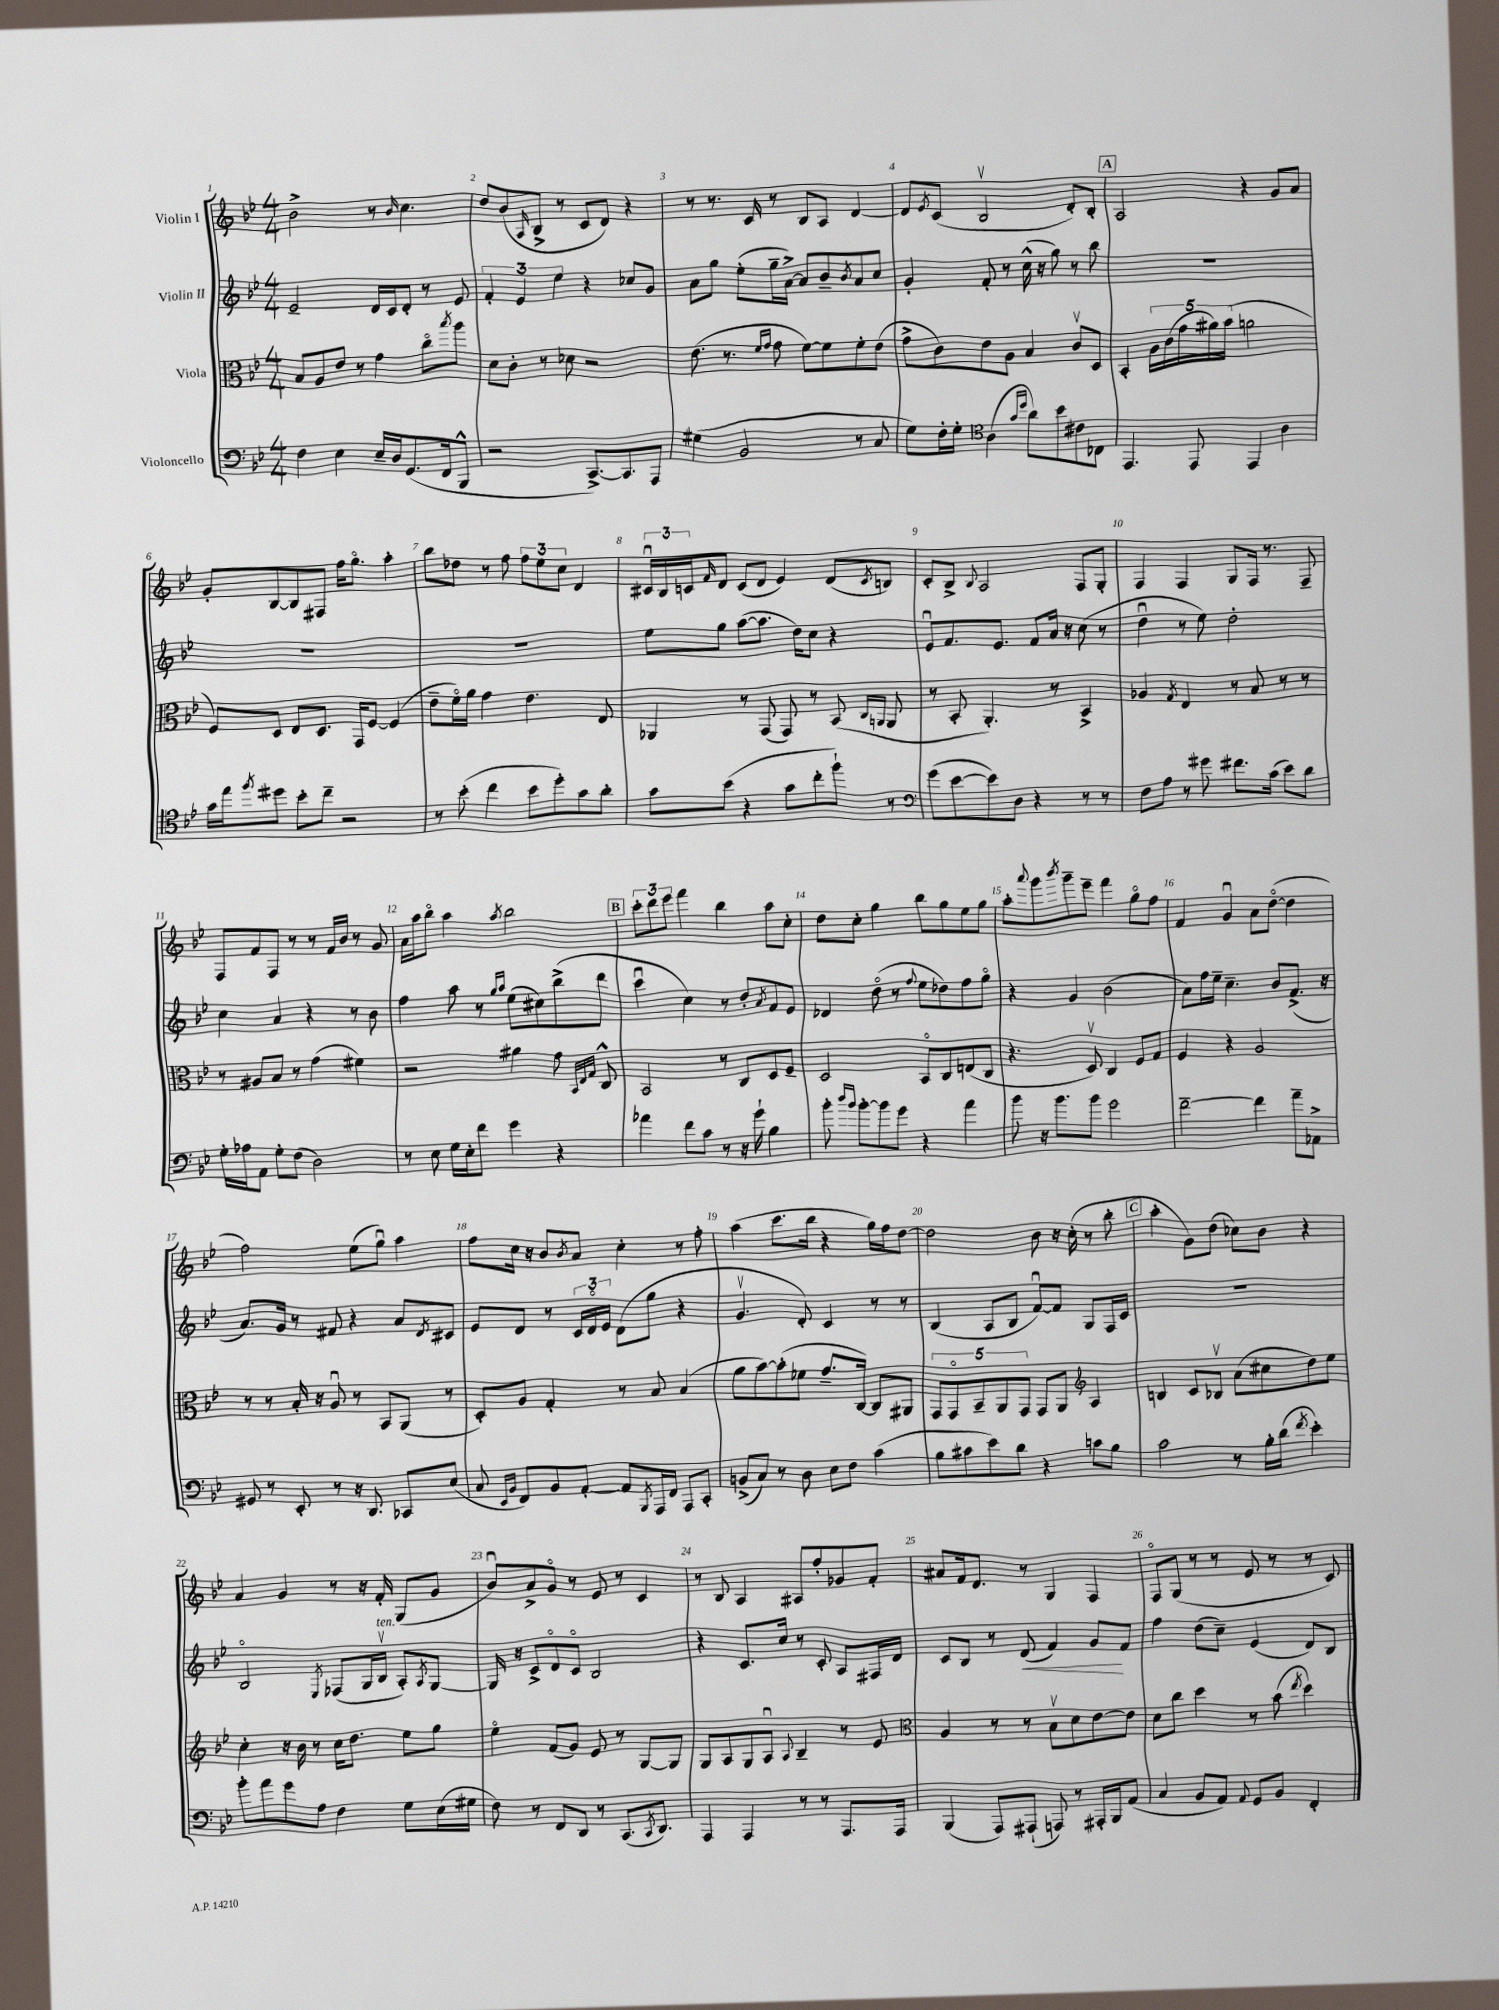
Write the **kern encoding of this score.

**kern	**kern	**kern	**kern
*staff4	*staff3	*staff2	*staff1
*clefF4	*clefC3	*clefG2	*clefG2
*k[b-e-]	*k[b-e-]	*k[b-e-]	*k[b-e-]
*M4/4	*M4/4	*M4/4	*M4/4
4F	8B-	2e-~	2b-^
.	8A	.	.
4E-	8e-	.	.
.	8r	.	.
16E-~	4g	16d	8r
16D	.	16c	.
.	.	.	16qqb-
(8.GG	.	8d'	4.cc
.	8cco	8r	.
16FF	.	.	.
.	8qbb-	.	.
8BBB-^^	8aa	8e-	.
=	=	=	=
2r	8d	6f'	8dd
.	8c'	.	(8b-
.	.	6e-	.
.	.	.	16qqA
.	8r	.	8B-^
.	.	6ee-	.
.	8d-	.	8r
[8.CC^)	2r	4r	8c
.	.	.	8d)
8.CC]	.	.	.
.	.	8cc-	4r
8AAA	.	8g	.
=	=	=	=
(4G#	(8.e-	8a	8r
.	.	8gg	8.r
.	8.r	.	.
2BB-	.	(8ee-'	.
.	.	.	16c
.	16qqf	.	.
.	16qqg	.	.
.	8g	16gg~	8r
.	.	[16a^)	.
.	[8f)	8a]	8B-
.	8f]	8b-~	8A
.	.	8qb-	.
8r	8f'	8a	[4d
8C	(8e-	8cc	.
=	=	=	=
8G)	8g^	4g'	8d]
.	.	.	8qe-
16F'	8c)	.	(8c
16G'	.	.	.
*clefC4	*	*	*
(4A	8e-	8f'	2B-v
.	8A	8r	.
16qqg	.	.	.
16qqdd	.	.	.
8a)	4B-	(16cc^^	.
.	.	16r	.
8b-	.	8gg)	.
8c#	8cv	8r	8d')
8C-	8D	8bb-	8B-'
=	=	=	=
4.EE-	4BB-'	1r	2A
.	20A	.	.
.	(20c	.	.
.	20g	.	.
8EE-	.	.	.
.	20a#)	.	.
.	(20b-	.	.
4EE-	2a	.	4r
4A	.	.	8g
.	.	.	8a
=	=	=	=
16g	8F)	1r	8g'
16ee-	.	.	.
8qff	.	.	.
8dd#	8D	.	[8B-
8b-'	8E-	.	8B-]
8cc~	8.D	.	8F#
2r	.	.	16ff
.	16GG	.	8.ggo
.	[8F	.	.
.	(4F]	.	4aa'
=	=	=	=
8r	8e-~	1r	8bb-
(8b-'	16fo)	.	8dd-
.	16a	.	.
4cc	4g	.	8r
.	.	.	8ff
8b-	4.e-	.	12ff
.	.	.	12ee-
8dd')	.	.	.
.	.	.	12cc
8g	.	.	4d
8a'	8E-	.	.
=	=	=	=
8g	4AA-	8ee-	24c#u
.	.	.	24B-
.	.	.	24c
.	.	.	16qqf
(8b-	.	8gg	8d
4r	8r	([8aa	(8c
.	(8GG	8.aa]	8d
8g	8GG)	.	4e-)
.	.	16dd)	.
8cc'	8r	8cc	.
8ff`)	(8BB-	4r	(8d
.	16qqC	.	.
.	16qqAA	.	8qc
8r	8AA	.	8B)
=	=	=	=
*clefF4	*	*	*
(8g	8r	8e-u	8c'
[8e-	8BB-'	8.f	8B-^
.	.	.	8qqB-
8e-])	4.AA')	.	2A
.	.	8.e-	.
8D	.	.	.
4r	.	8f	.
.	8r	16a	.
.	.	16r	.
8r	4BB-^	(8cc	8F
8r	.	8r	8G'
=	=	=	=
8F	4A-	4ddu	4F
8A	.	.	.
.	8qG	.	.
8r	4E-	8r	4F
8g#	.	8ee-)	.
8.f#	8r	2dd'	8G
.	8B-	.	16F
(16c	.	.	8.r
8e-)	8r	.	.
8d	8r	.	8F~
=	=	=	=
16G'	8r	4cc	8F
16A-	.	.	.
8AA	8A#	.	8f
8G'	8B-	4a	8F
(8F	8r	.	8r
2D)	(4g	4r	8r
.	.	.	16f
.	.	.	16b-
.	4f#)	8r	8r
.	.	8b-	8g
=	=	=	=
8r	2r	4ff	16a
.	.	.	16aa
8E-	.	.	8bb-o
16G	.	8aa	4aa
16E-'	.	.	.
8f	.	8r	.
.	.	16qqgg	.
.	.	16qqaa	8qaa
4g	4a#	(8ee-	2bb-
.	.	8cc#)	.
4r	8g	(8bb-^	.
.	32qqBB-	.	.
.	32qqE-	.	.
.	32qqG	.	.
.	8C^^	8ddd	.
=	=	=	=
4a-	2BB-	4cccu	12ccc'
.	.	.	12ddd
.	.	.	12eee-
8f	.	4cc)	4fff
8c	.	.	.
8r	8r	8r	4bb-
16r	8C	8dd'	.
16g`	.	.	.
.	.	8qa	.
4B-	8D	8f	8aa
.	8F~	8e-	8cc'
=	=	=	=
8b-'	2D	4d-	8dd
16qqdd	.	.	.
16qqb-	.	.	.
[8b-'	.	.	8cc'
8b-]	.	(8ddo	4gg
8g	.	8r	.
.	.	8qqff	.
4r	8BB-o	8ee-	8bb-
.	8C	8dd-)	8gg
4a	(8E	8ff	8ee-
.	8C	8ggo	8gg
=	=	=	=
8b-	4.r	4r	8aa'
.	.	.	8qqaaa
16r	.	.	8ggg
8.b-	.	.	.
.	.	.	8qbbb-
.	.	4g	8ggg~
8b-	8Dv)	.	8eee-~
2g	4C	(2b-	4fff
.	8F	.	8ggo
.	8G	.	8ff
=	=	=	=
[2f~	4F	8a)	4f
.	.	16ff	.
.	.	16ee-~	.
.	4r	4.cc~	4gu
4f]	2A	.	8a
.	.	8b-	([8ddo
8a~	.	(8.f^	4dd]
8AA-^	.	.	.
.	.	16r	.
=	=	=	=
8GG#	8r	8.a)	2ff)
8r	8r	.	.
.	.	16g	.
8EE-'	16B-'	8r	.
.	16r	.	.
8r	8Au	8f#	.
16r	8r	4r	(8ee-
8.DD	.	.	.
.	8BB-	.	8ggu)
8CC-	(8AA	8a	4aa
.	.	8qd	.
(8E-	8r	8c#	.
=	=	=	=
8C	8D')	8e-	8ff
16qqEE-	.	.	.
16qqBB-	.	.	.
8FF)	8A	8d	16cc
.	.	.	16r
8BB-	4G'	8r	8b-
.	.	.	8qb-
[8AA'	.	24c	8a
.	.	24do	.
.	.	24e-	.
8AA]	8r	(8d	4cc'
8qBBB-	.	.	.
16AAA	8B-	8gg	.
16FF	.	.	.
8AAA	(4B-	4r	8r
8CC'	.	.	8ff'
=	=	=	=
(8BB^	8a	4.gv	(4aa
8C)	[8b-)	.	.
8r	(8b-']	.	8.ccc
8D	8f-	8d')	.
.	.	.	16bb-
8E-	8.g~	4c	4r
8F	.	.	.
.	[16C)	.	.
(4c	8C]	8r	16gg)
.	.	.	16ff
.	8AA#	8r	[8dd
=	=	=	=
8B-	10GG	(4B-	2dd]
.	10GGo	.	.
8c#	.	.	.
.	10BB-~	.	.
8e-)	.	8A	.
.	10AA	.	.
8d	.	8B-	.
.	10GG	.	.
4r	8GG	[8fu)	8b-
.	8AA	8f]	16r
.	.	.	(16cc'
*	*clefG2	*	*
8c	4A	8G	8r
8B-	.	16F	8bb-'
.	.	16c	.
=	=	=	=
2c	4B	1r	4aa'
.	8c	.	8g)
.	8B-v	.	(8dd
8r	(8a	.	8cc-)
16B-'	8cc#	.	8b-
(16d	.	.	.
8qf	.	.	.
4e-')	8dd)	.	4r
.	8ee-	.	.
=	=	=	=
8b-'	4cc'	2B-o	4a
8a	.	.	.
8g	16r	.	4g
.	16b-	.	.
8A	8r	.	.
.	.	8qE-	.
4F	16cc	(8F-	8r
.	8.dd	.	.
.	.	16G	16r
.	.	16B-v	16f'
8G	8ee-	8A')	(8G
.	.	8qA	.
(16E-	8gg	[8G	8g
16G#	.	.	.
=	=	=	=
8F)	4ee-o	16G]	8b-u)
.	.	16r	.
8r	.	8c^	8a^
8FF	(8f	8do	8go
8DD	8g)	8co	8r
8r	8e-	2B-	8e-
(8.CC	8r	.	8r
.	[8G	.	4c
8qCC	.	.	.
8.DD)	.	.	.
.	8G]	.	.
=	=	=	=
4AAA	8G	4r	8r
.	8A	.	8B-
4AAA	8G	8.c	4A
.	8Au	.	.
.	.	16cc	.
.	8qqA	.	.
8r	4B-~	8r	8A#
8r	.	8c'	8ff'
8.AAA	8r	8A	8g-
.	8e-	16F#	8f'
16AAA	.	16d	.
=	=	=	=
*	*clefC3	*	*
(4BBB-	4A	8c	8a#
.	.	8B-	16f
.	.	.	8.d
8AAA)	8r	8r	.
(8AAA#`	8r	(8d	8r
8AAA)	8B-v	4f)	4G
8r	8d	.	.
16AAA#'	[8e-	8g	4F
16BBB-	.	.	.
(8AA	8e-]	8f	.
=	=	=	=
4C	8d	4ff	8Fo
.	8cc	.	(8G
8BB-	4dd	(8dd	8r
8AA)	.	8cc~)	8r
8qqAA	.	.	.
8GG	8r	(4e-	8e-
8BB-	(8b-	.	8r
.	8qee-	.	.
4FF'	4dd)	8d)	8r
.	.	8B-	8c)
==	==	==	==
*-	*-	*-	*-
